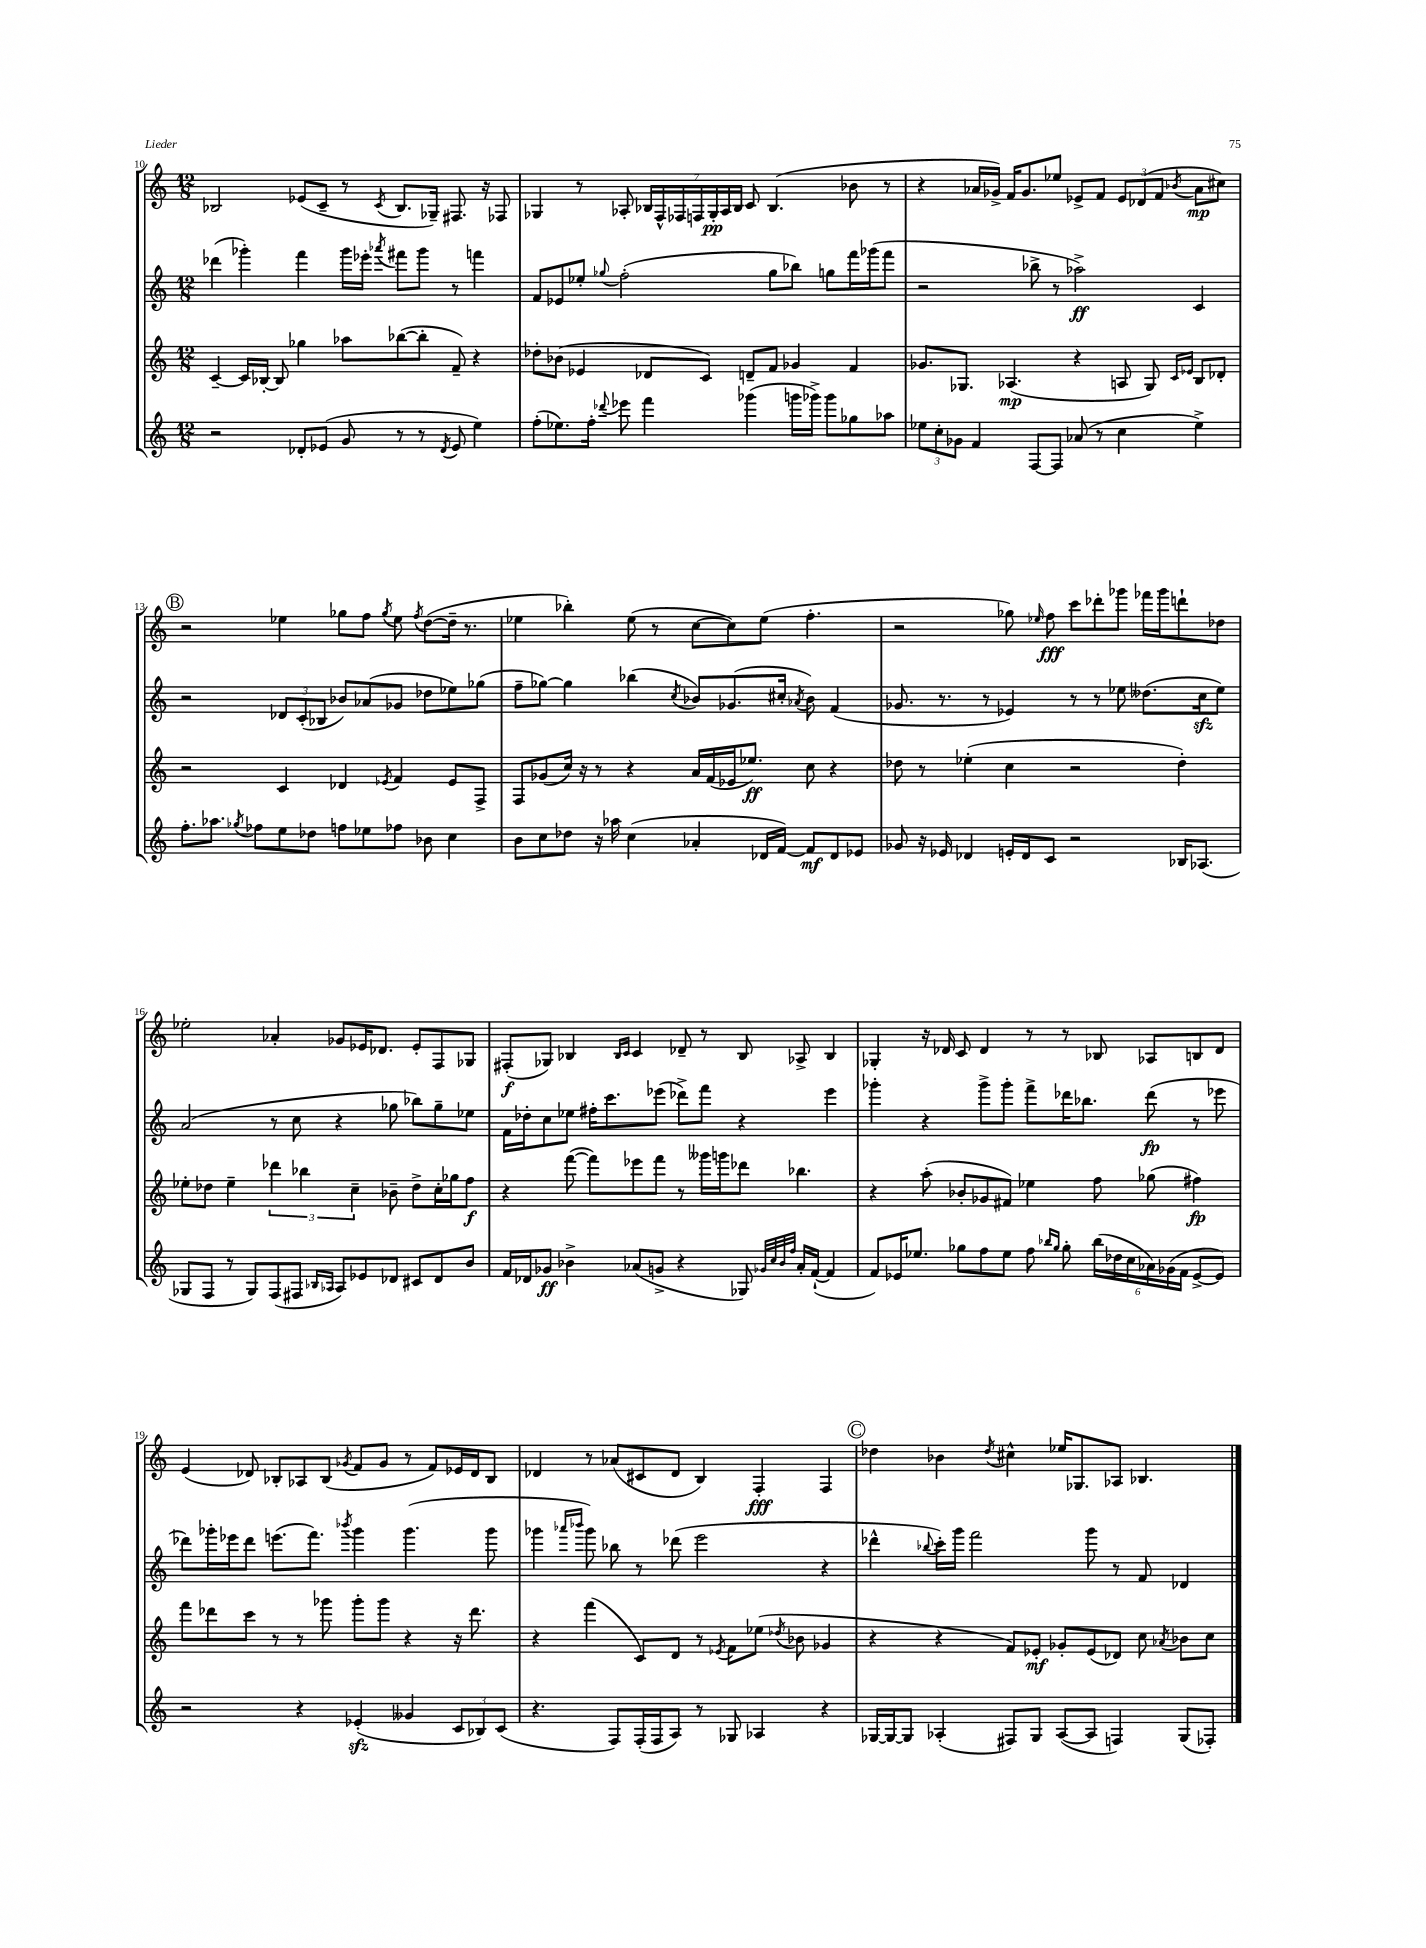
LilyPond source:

<<
\new StaffGroup <<
\new Staff = "s0" {
    \clef treble \key c \major \numericTimeSignature \time 12/8
    \autoBeamOff bes2 ees'8[( c'8]-- r8 \acciaccatura { c'8 } bes8.[ ges16]--) fis8. r16 fes8 |
    ges4 r8 aes8-. \tuplet 7/4 { bes16[ f16-^ fes16 f16 ges16-.\pp aes16 bes16] } c'8 bes4.( bes'8 r8 |
    r4 aes'16[ ges'16]->) f'16[ ges'8. ees''8] ees'8[-> f'8] \tuplet 3/2 { ees'8[ des'8( f'8] } \acciaccatura { bes'8 } aes'8[\mp cis''8]) |
    \mark \markup { \circle "B" } r2 ees''4 ges''8[ f''8] \acciaccatura { ges''8 } ees''8 \acciaccatura { f''8 } d''8[~( d''16]-- r8. |
    ees''4 bes''4-.) ees''8( r8 c''8[~ c''8) ees''8]( f''4.-. |
    r2 ges''8) \grace { ees''16 } f''8\fff c'''8[ des'''8-. ges'''8] fes'''16[ ges'''16 d'''8-! des''8] |
    ees''2-. aes'4-. ges'8[ ees'16 des'8.] ees'8[-. f8 ges8] |
    fis8[-.\f( ges8]) bes4 \grace { bes16[ c'16] } c'4 des'8-- r8 bes8 aes8-> bes4 |
    ges4-. r16 des'16 c'8 des'4 r8 r8 bes8 aes8[ b8 des'8] |
    e'4( des'8) bes8[-. aes8 bes8]( \acciaccatura { ges'8 } f'8[ ges'8] r8 f'8[) ees'16 des'16 bes8] |
    des'4 r8 aes'8[( cis'8 des'8] b4) f4-.\fff f4 |
    \mark \markup { \circle "C" } des''4 bes'4 \acciaccatura { des''8 } cis''4-^ ees''16[ ges8. aes8] bes4. \bar "|." |
}
\new Staff = "s1" {
    \clef treble \key c \major \numericTimeSignature \time 12/8
    \autoBeamOff des'''4( ges'''4-.) f'''4 ges'''16[ ees'''16]-. \acciaccatura { aes'''8 } fis'''8[ ges'''8] r8 f'''4 |
    f'8[ ees'8 ees''8]-. \appoggiatura { ges''8 } f''2-.( ges''8[ bes''8]) g''8[ f'''16 ges'''16( f'''8] |
    r2 bes''8-> r8 aes''2->\ff) c'4 |
    \mark \markup { \circle "B" } r2 \tuplet 3/2 { des'8[ c'8-.( bes8] } bes'8[) aes'8( ges'8] des''8[ ees''8) ges''8]( |
    f''8[-- ges''8]~) ges''4 bes''4( \acciaccatura { c''8 } bes'8[) ges'8.( cis''16]-. \acciaccatura { aes'8 } bes'8) f'4( |
    ges'8. r8. r8 ees'4) r8 r8 ees''8 deses''8.[( c''16\sfz ees''8]) |
    a'2( r8 c''8 r4 ges''8 bes''8[) ges''8-- ees''8] |
    f'16[ des''16-. c''8 ees''8] fis''16[-. c'''8. ees'''8]( des'''8[->) f'''8] r4 ees'''4 |
    ges'''4-. r4 ges'''8[-> ges'''8]-. f'''8[-> des'''16 bes''8.] des'''8\fp( r8 ees'''8 |
    des'''8[) ges'''16-. ees'''16 des'''8] e'''8.[( f'''8.]) \acciaccatura { bes'''8 } ges'''4 ges'''4.( ges'''8 |
    ges'''4 \grace { aes'''16[ bes'''16] } ges'''8) bes''8 r8 des'''8( e'''2 r4 |
    \mark \markup { \circle "C" } des'''4-^ \appoggiatura { bes''8 } c'''16[-.) g'''16] f'''2 g'''8 r8 f'8 des'4 \bar "|." |
}
\new Staff = "s2" {
    \clef treble \key c \major \numericTimeSignature \time 12/8
    \autoBeamOff c'4~-- c'16[ bes16]~-. bes8 ges''4 aes''8[ bes''8~( bes''8]-. f'8--) r4 |
    des''8[-. bes'8]( ees'4 des'8[ c'8]) d'8[-- f'8] ges'4 f'4 |
    ges'8.[ ges8.] aes4.\mp( r4 a8 ges8) \grace { c'16[ ees'16] } b8[ des'8]-. |
    \mark \markup { \circle "B" } r2 c'4 des'4 \acciaccatura { ees'8 } f'4 ees'8[ f8]-> |
    f8[ ges'8( c''16]) r16 r8 r4 a'16[ f'16( ees'16 ees''8.]\ff) c''8 r4 |
    des''8 r8 ees''4-.( c''4 r2 des''4-.) |
    ees''8[-. des''8] ees''4-- \tuplet 3/2 { des'''4 bes''4 c''4-- } bes'8-- des''8[-> c''16-. ges''16 f''8]\f |
    r4 f'''8~( f'''8[) ees'''8 f'''8] r8 geses'''16[ g'''16 des'''8] bes''4. |
    r4 a''8-.( bes'8[-. ges'8 fis'8]) ees''4 f''8 ges''8( fis''4\fp) |
    f'''8[ des'''8 c'''8] r8 r8 ges'''8 ges'''8[-. ges'''8] r4 r16 des'''8. |
    r4 f'''4( c'8[) d'8] r8 \acciaccatura { ees'8 } f'8[ ees''8]( \acciaccatura { des''8 } bes'8 ges'4 |
    \mark \markup { \circle "C" } r4 r4 f'8[) ees'8]-.\mf ges'8[-. ees'8( des'8]) c''8 \acciaccatura { aes'8 } bes'8[ c''8] \bar "|." |
}
\new Staff = "s3" {
    \clef treble \key c \major \numericTimeSignature \time 12/8
    \autoBeamOff r2 des'8[-. ees'8]( g'8 r8 r8 \acciaccatura { des'8 } ees'8 e''4) |
    f''8[-.( ees''8.) f''16]-. \appoggiatura { des'''8 } ees'''8 f'''4 ges'''4( g'''16[ ges'''16]->) ges'''8[ ges''8 aes''8] |
    \tuplet 3/2 { ees''8[ c''8-. ges'8] } f'4 f8[~ f8] aes'8( r8 c''4 ees''4->) |
    \mark \markup { \circle "B" } f''8.[-. aes''8.] \acciaccatura { ges''8 } fes''8[ e''8 des''8] f''8[ ees''8 fes''8] bes'8 c''4 |
    b'8[ c''8 des''8] r16 aes''16 c''4( aes'4-. des'16[ f'16]~) f'8[\mf des'8 ees'8] |
    ges'8 r16 ees'16 des'4 e'16[-. des'16 c'8] r2 bes16[ aes8.]( |
    ges8[ f8] r8 ges8[) f8( fis8] \grace { bes16[ aes16] } aes8[) ees'8 des'8] cis'8[ des'8 b'8] |
    f'16[ des'16 ges'8]\ff bes'4-> aes'8[( g'8]-> r4 ges8) \grace { ges'32[ c''32 bes'32 f''32] } aes'16[-. f'16]~-!( f'4 |
    f'8[) ees'16 ees''8.] ges''8[ f''8 ees''8] f''8 \grace { bes''16[ ges''16] } ges''8-. \tuplet 6/4 { bes''16[( des''16 c''16 aes'16) ges'16( f'16] } ees'8[~-> ees'8]) |
    r2 r4 ees'4-.\sfz( geses'4 \tuplet 3/2 { c'8[ bes8) c'8]( } |
    r4. f8[) f16-.( f16 a8]) r8 ges8 aes4 r4 |
    \mark \markup { \circle "C" } ges16[~ ges16~ ges8] aes4-.( fis8[) ges8] aes8[~( aes8] f4) ges8[( fes8]-.) \bar "|." |
}
>>
>>
\layout { \context { \Score currentBarNumber = #10 } }
